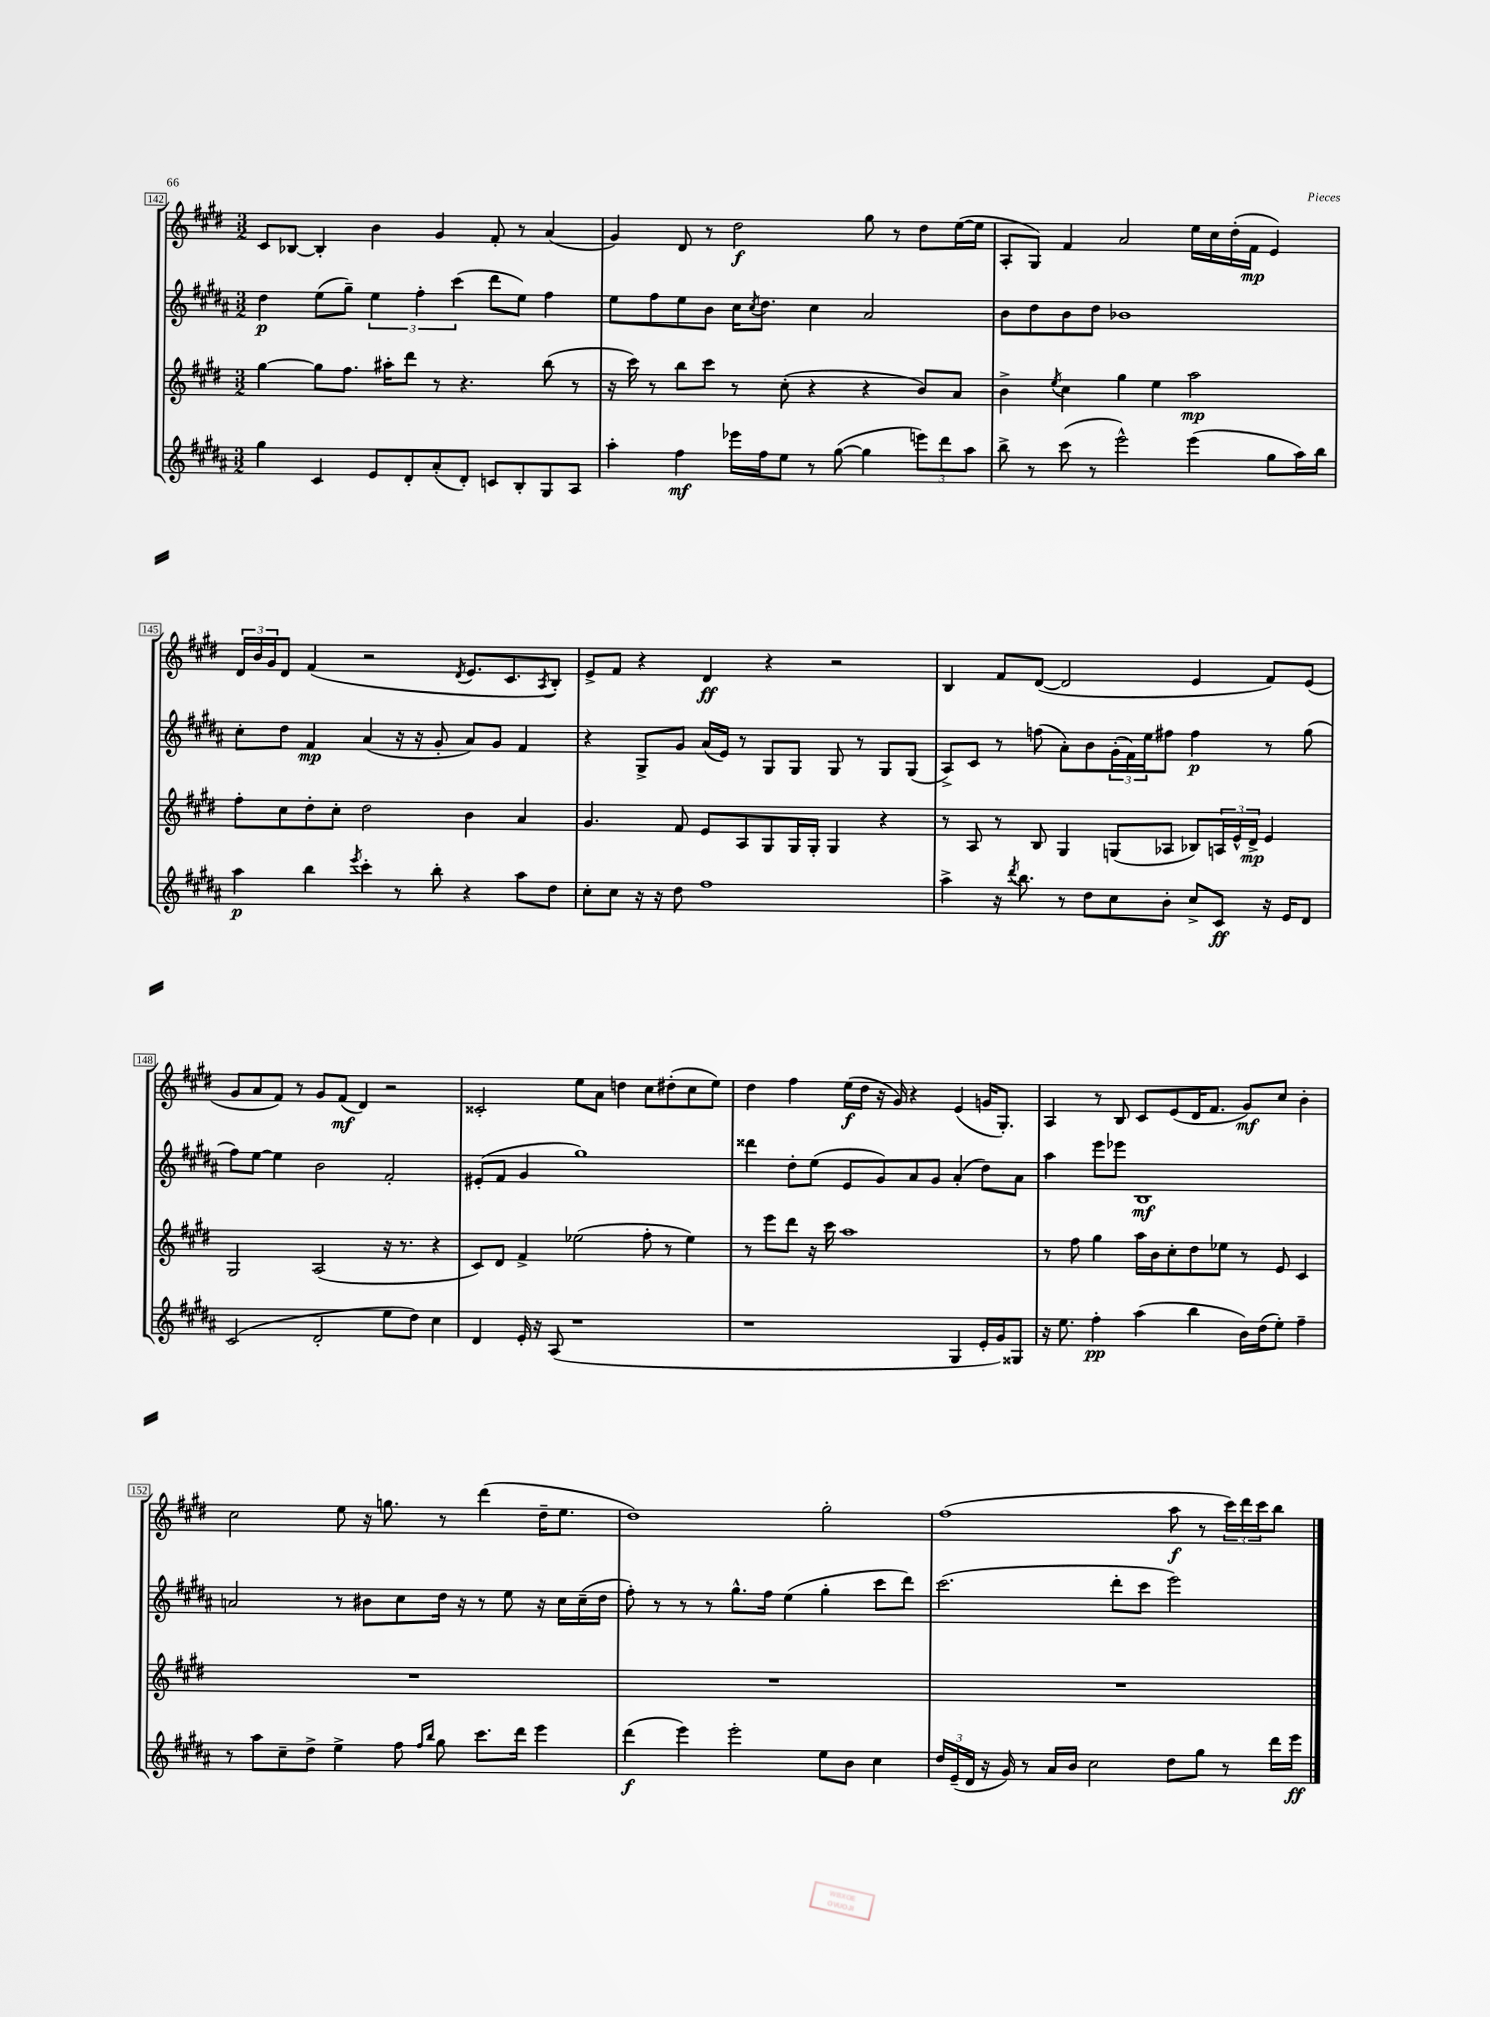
<<
\new StaffGroup <<
\new Staff = "s0" {
    \clef treble \key e \major \numericTimeSignature \time 3/2
    cis'8 bes8~ bes4-. b'4 gis'4 fis'8-. r8 a'4( |
    gis'4) dis'8 r8 dis''2\f gis''8 r8 dis''8 e''16~( e''16 |
    a8-. gis8) fis'4 a'2 e''16 cis''16 dis''16-.( fis'16\mp e'4) |
    \tuplet 3/2 { dis'16 b'16 gis'16 } dis'8 fis'4( r2 \acciaccatura { dis'8 } e'8. cis'8. \acciaccatura { a8 } b8-.) |
    e'8-> fis'8 r4 dis'4\ff r4 r2 |
    b4 fis'8 dis'8~( dis'2 e'4 fis'8) e'8( |
    gis'8 a'8 fis'8) r8 gis'8 fis'8\mf( dis'4) r2 |
    cisis'2-. e''8 a'8 d''4 cis''8 dis''8-.( cis''8 e''8) |
    dis''4 fis''4 e''16\f( dis''16 r16 gis'16) r4 e'4( g'16 gis8.-.) |
    a4 r8 b8 cis'8 e'8( dis'16 fis'8. gis'8\mf) cis''8 b'4-. |
    cis''2 e''8 r16 g''8. r8 dis'''4( dis''16-- e''8. |
    dis''1) gis''2-. |
    fis''1( a''8\f r8 \tuplet 3/2 { cis'''16) dis'''16 cis'''16 } b''8 \bar "|." |
}
\new Staff = "s1" {
    \clef treble \key b \major \numericTimeSignature \time 3/2
    dis''4\p e''8( gis''8--) \tuplet 3/2 { e''4 fis''4-. cis'''4( } dis'''8 e''8) fis''4 |
    e''8 fis''8 e''8 b'8 cis''16 \acciaccatura { cis''8 } dis''8. cis''4 ais'2 |
    b'8 dis''8 b'8 dis''8 bes'1 |
    cis''8-. dis''8 fis'4\mp ais'4( r16 r16 gis'8-. ais'8) gis'8 fis'4 |
    r4 gis8-> gis'8 ais'16( e'16) r8 gis8 gis8 gis8 r8 gis8 gis8( |
    ais8->) cis'8 r8 f''8( ais'8-.) b'8 \tuplet 3/2 { gis'16-.( fis'16) e''16 } fis''8 fis''4\p r8 gis''8( |
    fis''8) e''8~ e''4 b'2 fis'2-. |
    eis'8-.( fis'8 gis'4 gis''1) |
    disis'''4 dis''8-. e''8( e'8 gis'8) ais'8 gis'8 ais'4-.( dis''8) ais'8 |
    ais''4 e'''8 ees'''8 b1\mf |
    a'2 r8 bis'8 cis''8 dis''16 r16 r8 e''8 r16 cis''16 cis''16--( dis''16 |
    fis''8-.) r8 r8 r8 gis''8.-^ fis''16 e''4( gis''4-. cis'''8 dis'''8) |
    cis'''2.( dis'''8-. cis'''8 e'''2) \bar "|." |
}
\new Staff = "s2" {
    \clef treble \key e \major \numericTimeSignature \time 3/2
    gis''4~ gis''8 fis''8. ais''16-. dis'''8 r8 r4. b''8( r8 |
    r16 cis'''16) r8 b''8 cis'''8 r8 cis''8-.( r4 r4 b'8) a'8 |
    b'4-> \acciaccatura { e''8 } cis''4 gis''4 e''4 a''2\mp |
    fis''8-. cis''8 dis''8-. cis''8-. dis''2 b'4 a'4 |
    gis'4. fis'8 e'8 a8 gis8 gis16 gis16-. gis4 r4 |
    r8 a8 r8 b8 gis4 g8( aes8 bes8) \tuplet 3/2 { a16 e'16-^ dis'16->\mp } e'4 |
    gis2 a2( r16 r8. r4 |
    cis'8) dis'8 fis'4-> ees''2( fis''8-. r8 ees''4) |
    r8 e'''8 dis'''8 r16 cis'''16 a''1 |
    r8 fis''8 gis''4 a''16 b'16 cis''8-. dis''8 ees''8 r8 e'8 cis'4 |
    R1. |
    R1. |
    R1. \bar "|." |
}
\new Staff = "s3" {
    \clef treble \key b \major \numericTimeSignature \time 3/2
    gis''4 cis'4 e'8 dis'8-. ais'8-.( dis'8-.) c'8 b8-. gis8 ais8 |
    ais''4-. fis''4\mf ees'''16 fis''16 e''8 r8 gis''8~( gis''4 \tuplet 3/2 { e'''8) dis'''8 ais''8 } |
    b''8-> r8 cis'''8( r8 e'''2-^) e'''4( gis''8 ais''16) b''16 |
    ais''4\p b''4 \acciaccatura { e'''8 } cis'''4-. r8 b''8-. r4 ais''8 dis''8 |
    cis''8-. cis''8 r16 r16 dis''8 fis''1 |
    ais''4-> r16 \acciaccatura { dis'''8 } b''8. r8 dis''8 cis''8 b'8-. cis''8-> cis'8\ff r16 e'16 dis'8 |
    cis'2( dis'2-. e''8 dis''8) cis''4 |
    dis'4 e'16-. r16 ais8( r1 |
    r1 gis4 e'16-. gis'16) gisis8 |
    r16 e''8. fis''4-.\pp ais''4( b''4 b'16) dis''16( e''8-.) fis''4-- |
    r8 ais''8 cis''8-- dis''8-> e''4-> fis''8 \grace { fis''16 b''16 } gis''8 cis'''8. dis'''16 e'''4 |
    dis'''4\f( e'''4) e'''2-. e''8 b'8 cis''4 |
    \tuplet 3/2 { dis''16 e'16--( dis'16 } r16 gis'16) r8 ais'16 b'16 cis''2 dis''8 gis''8 r8 dis'''16 e'''16\ff \bar "|." |
}
>>
>>
\layout { \context { \Score currentBarNumber = #142 \override BarNumber.stencil = #(make-stencil-boxer 0.1 0.3 ly:text-interface::print) } }
